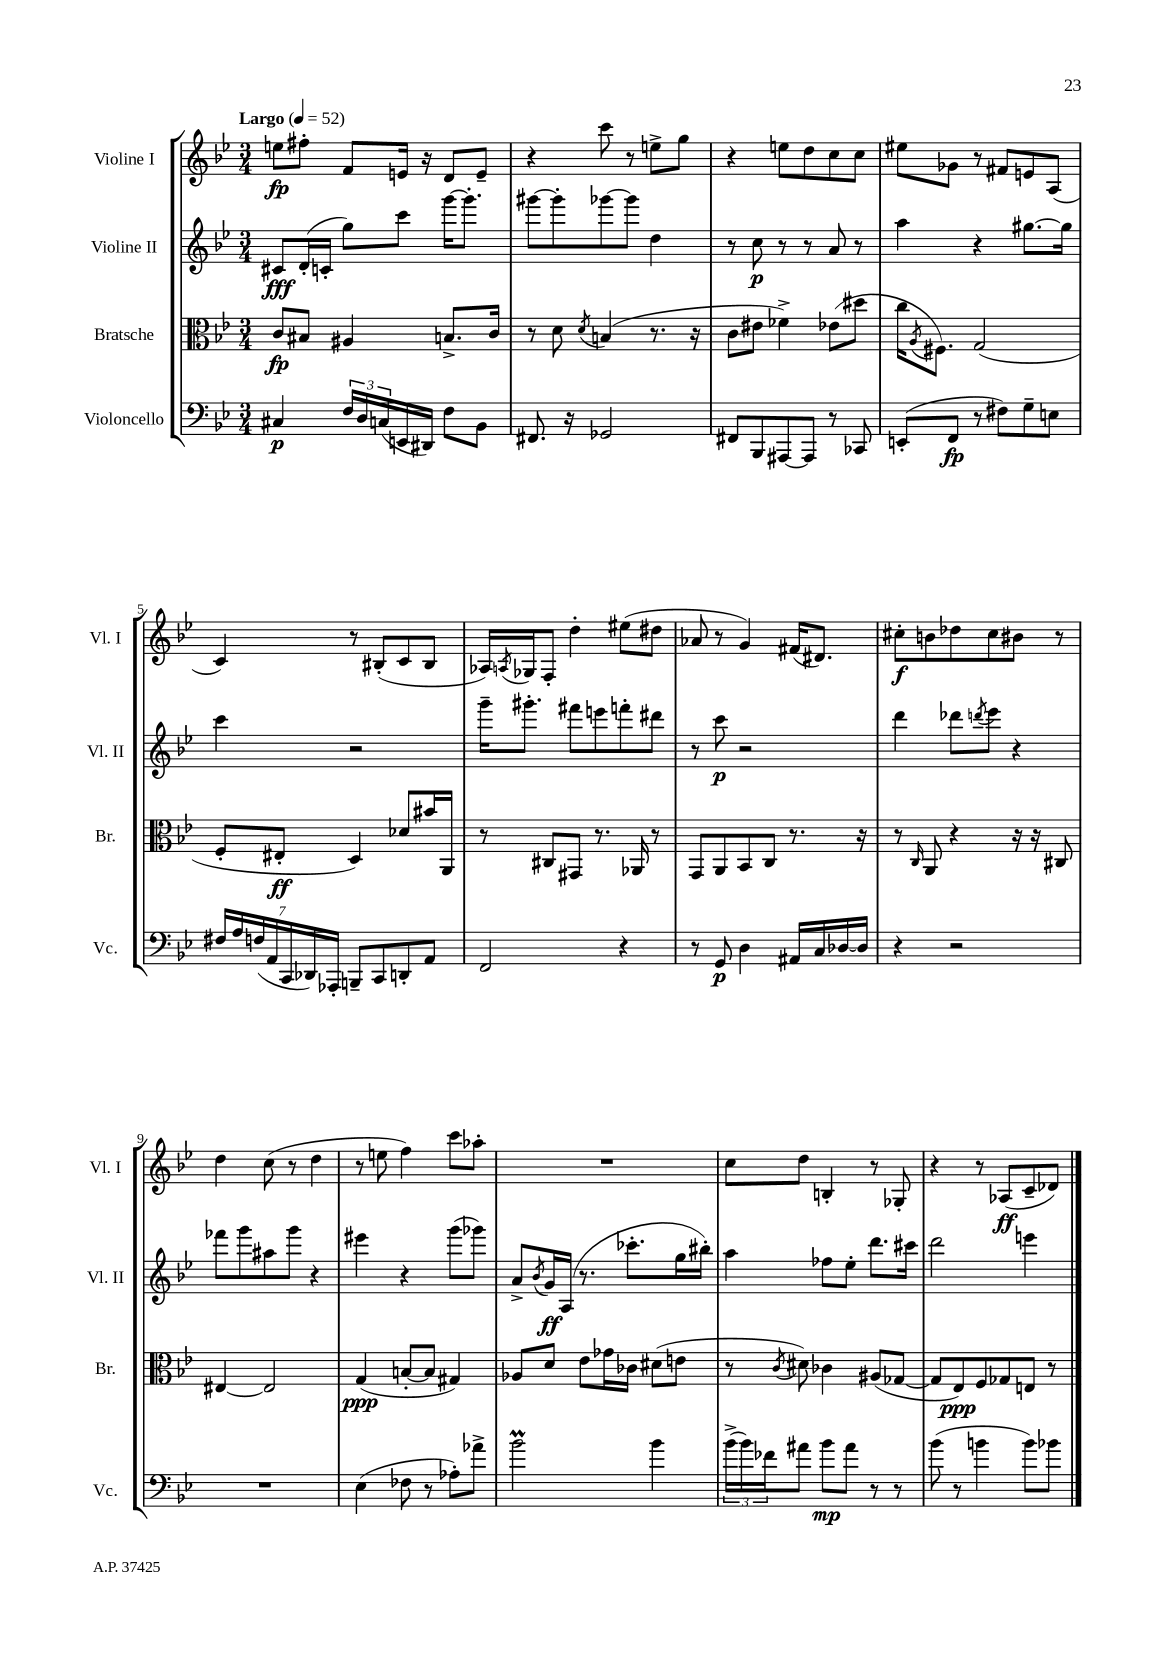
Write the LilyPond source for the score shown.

<<
\new StaffGroup <<
\new Staff = "s0" \with { instrumentName = "Violine I" shortInstrumentName = "Vl. I" } {
    \clef treble \key bes \major \numericTimeSignature \time 3/4 \tempo "Largo" 4 = 52
    e''8\fp fis''8-. f'8 e'16 r16 d'8 e'8-- |
    r4 c'''8 r8 e''8-> g''8 |
    r4 e''8 d''8 c''8 c''8 |
    eis''8 ges'8 r8 fis'8 e'8 a8( |
    c'4) r8 bis8-.( c'8 bis8 |
    aes16) \acciaccatura { a8 } ges16 f8-. d''4-. eis''8( dis''8 |
    aes'8 r8 g'4) fis'16( dis'8.) |
    cis''8-.\f b'8 des''8 cis''8 bis'8 r8 |
    d''4 c''8( r8 d''4 |
    r8 e''8 f''4) c'''8 aes''8-. |
    R2. |
    c''8 d''8 b4-. r8 ges8-. |
    r4 r8 aes8\ff( c'8-- des'8) \bar "|." |
}
\new Staff = "s1" \with { instrumentName = "Violine II" shortInstrumentName = "Vl. II" } {
    \clef treble \key bes \major \numericTimeSignature \time 3/4
    cis'8\fff d'16-.( c'16-. g''8) c'''8 g'''16~ g'''8.-. |
    gis'''8~ gis'''8-. ges'''8~ ges'''8 d''4 |
    r8 c''8\p r8 r8 a'8 r8 |
    a''4 r4 gis''8.~ gis''16 |
    c'''4 r2 |
    g'''16-- gis'''8.-. fis'''8 e'''8 f'''8-. dis'''8 |
    r8 c'''8\p r2 |
    d'''4 des'''8 \acciaccatura { d'''8 } ees'''8 r4 |
    fes'''8 g'''8 ais''8 g'''8 r4 |
    eis'''4 r4 g'''8( ges'''8) |
    a'8-> \acciaccatura { bes'8 } g'16\ff a16( r8. ces'''8.-. g''16 bis''16-.) |
    a''4 fes''8 ees''8-. d'''8. cis'''16 |
    d'''2 e'''4 \bar "|." |
}
\new Staff = "s2" \with { instrumentName = "Bratsche" shortInstrumentName = "Br." } {
    \clef alto \key bes \major \numericTimeSignature \time 3/4
    c'8\fp bis8 ais4 b8.-> c'16 |
    r8 d'8 \acciaccatura { d'8 } b4( r8. r16 |
    c'8 eis'8 fes'4->) ees'8( dis''8 |
    c''16 \acciaccatura { a8 } fis8.) g2( |
    f8-. eis8-.\ff d4) des'8 bis'16 a,16 |
    r8 cis8 gis,8 r8. aes,16 r8 |
    g,8 a,8 bes,8 c8 r8. r16 |
    r8 \grace { c16 } a,8 r4 r16 r16 cis8 |
    eis4~ eis2 |
    g4\ppp( b8~-. b8 gis4) |
    aes8 d'8 ees'8 ges'16 ces'16 dis'8( e'8 |
    r8 \acciaccatura { c'8 } dis'8) ces'4 ais8( ges8~ |
    ges8 ees8\ppp) f8 ges8 e8 r8 \bar "|." |
}
\new Staff = "s3" \with { instrumentName = "Violoncello" shortInstrumentName = "Vc." } {
    \clef bass \key bes \major \numericTimeSignature \time 3/4
    cis4\p \tuplet 3/2 { f16 d16 c16( } e,16 dis,16) f8 bes,8 |
    fis,8. r16 ges,2 |
    fis,8 bes,,8 ais,,8~ ais,,8 r8 ces,8 |
    e,8-.( f,8\fp r8 fis8) g8-- e8 |
    \tuplet 7/4 { fis16 a16 f16( a,16 c,16 des,16) aes,,16-. } b,,8-- c,8 d,8-. a,8 |
    f,2 r4 |
    r8 g,8\p d4 ais,16 c16 des16~ des16 |
    r4 r2 |
    R2. |
    ees4( fes8 r8 aes8-.) aes'8-> |
    bes'2\prall bes'4 |
    \tuplet 3/2 { bes'16->( bes'16) fes'16 } ais'8 bes'8\mp ais'8 r8 r8 |
    bes'8( r8 b'4 b'8) bes'8 \bar "|." |
}
>>
>>
